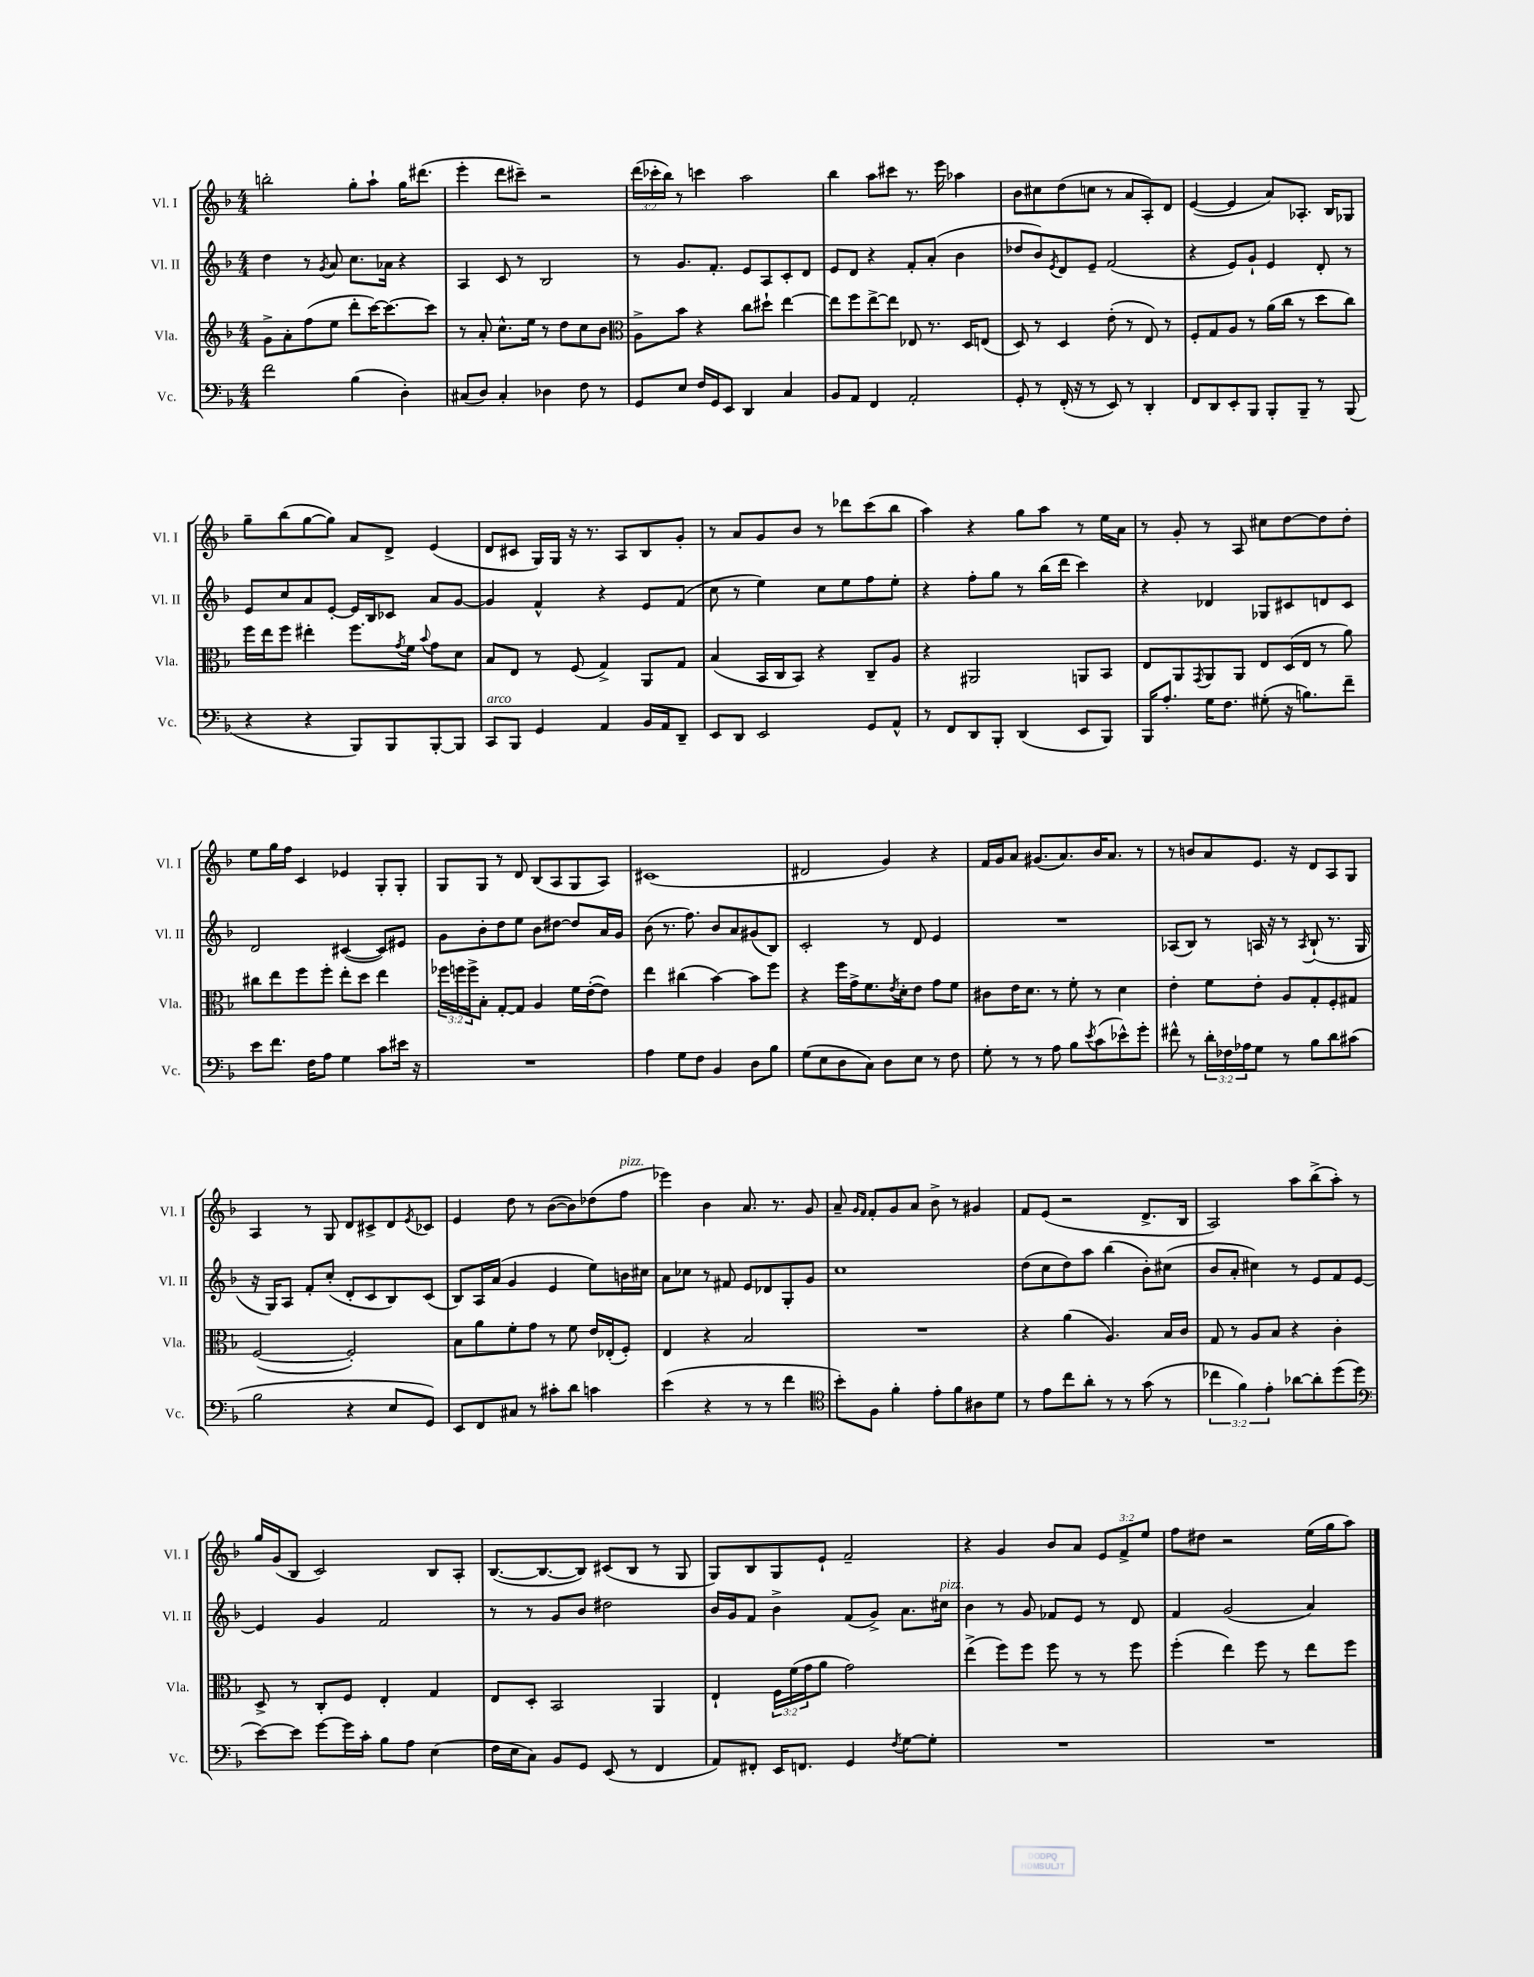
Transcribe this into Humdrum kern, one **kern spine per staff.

**kern	**kern	**kern	**kern
*staff4	*staff3	*staff2	*staff1
*clefF4	*clefG2	*clefG2	*clefG2
*k[b-]	*k[b-]	*k[b-]	*k[b-]
*M4/4	*M4/4	*M4/4	*M4/4
2f	8g^	4dd	2bb'
.	8a'	.	.
.	(8ff	8r	.
.	.	8qg	.
.	8ee	8a	.
(4B-	8ddd'	8.cc	8gg'
.	[16ccc)	.	8aa`
.	8.ccc_	16a-	.
4D')	.	4r	16gg
.	.	.	(8.ddd#
.	8ccc]	.	.
=	=	=	=
(8C#	8r	4A	4eee'
8D)	8a'	.	.
4C#'	8.cc^^	8c	8ddd
.	.	8r	8ccc#~)
.	16ee	.	.
4D-	8r	2B-	2r
.	8dd	.	.
8F	8cc	.	.
8r	8b-	.	.
=	=	=	=
*	*clefC3	*	*
8GG	8A^	8r	(24ddd
.	.	.	24ccc-'
.	.	.	24bb-)
8E	8b-	8.g	8r
16F	4r	.	4ccc
16GG	.	8.f'	.
8EE	.	.	.
4DD	8cc	8e	2aa
.	8dd#`	8A	.
4C	[4ee	8c'	.
.	.	8d	.
=	=	=	=
8BB-	8ee]	8e	4bb-
8AA	8ff	8d	.
4FF	[8ee^	4r	8aa
.	8ee]	.	8ccc#
2AA'	8E-	8f'	8.r
.	8.r	(8a'	.
.	.	.	16eee
.	.	4b-	4aa-
.	16D	.	.
.	(8E	.	.
=	=	=	=
8GG'	8D)	8dd-	8b-
8r	8r	8b-)	8cc#
.	.	8qe	.
(16FF'	4D	8d	(8dd
16r	.	.	.
8r	.	8e~	8cc
8EE)	(8e'	(2f	8r
8r	8r	.	8a
4DD'	8E)	.	8A')
.	8r	.	8d
=	=	=	=
8FF	8F'	4r	([4e
8DD	8G	.	.
8EE'	8A	8e)	4e]
8BBB-	8r	8g`	.
8BBB-'	(16a	4e	8a)
.	16cc	.	.
8BBB-~	8r	.	8.A-'
8r	8dd	8d'	.
.	.	.	16B-
(8BBB-	8cc)	8r	8G-
=	=	=	=
4r	16ff	8e	8gg~
.	16ee	.	.
.	8ff	8cc	(8bb-
4r	4ee#'	8a	[8gg
.	.	[8e'	8gg])
8BBB-)	8.ff	16e]	8a
.	.	16B-	.
8BBB-	.	8c-	8d^
.	8qg	.	.
.	16f	.	.
.	8qqb-	.	.
[8BBB-'	8g	8a	(4e
8BBB-]	8d	[8g	.
=	=	=	=
8CC	8B-	4g]	8d
8BBB-	8E	.	8c#
4GG	8r	4f^^	16G)
.	.	.	16G
.	(8F	.	16r
.	.	.	8.r
4AA	4G^)	4r	.
.	.	.	8A
16BB-	8AA	8e	8B-
16AA	.	.	.
8DD~	8G	(8f	8g'
=	=	=	=
8EE	(4B-	8cc	8r
8DD	.	8r	8a
2EE	16BB-	4ee)	8g
.	16C	.	.
.	8BB-)	.	8b-
.	4r	8cc	8r
.	.	8ee	8ddd-
8GG	8C~	8ff	(8ccc
8AA^^	8A	8ee'	8bb-
=	=	=	=
8r	4r	4r	4aa)
8FF	.	.	.
8DD	2AA#	8ff'	4r
8BBB-'	.	8gg	.
(4DD	.	8r	8gg
.	.	(16bb-	8aa
.	.	16ddd	.
8EE	8AA	4ccc)	8r
8BBB-)	8BB-	.	16ee
.	.	.	16a
=	=	=	=
16BBB-	8E	4r	8r
8.A'	.	.	.
.	8AA	.	8g'
.	8qGG	.	.
16G	8AA	4d-	8r
8.F	.	.	.
.	8AA	.	8A
(8G#'	8E	8G-	8cc#
16r	(16D	8c#	[8dd
8.B)	16E	.	.
.	8r	8d	8dd]
8f~	8a)	8c#	8dd'
=	=	=	=
8e	8cc#	2d	8ee
8.f	8ee	.	16gg
.	.	.	16ff
.	8ff	.	4c
16F	.	.	.
8A	8ff'	.	.
4G	8ee'	([4c#	4e-
.	8dd	.	.
8c	4ee	8c#])	8G'
16e#	.	8e#	8G'
16r	.	.	.
=	=	=	=
1r	24ff-	8g	8G
.	24ff	.	.
.	24ff^	.	.
.	8B-'	8b-'	8G
.	[8G'	8dd	8r
.	8G]	8ee	8d
.	4A	8b-	(8B-
.	.	[8dd#	8A
.	16f	8dd#]	8G
.	([16e'	.	.
.	8e])	16a	8A)
.	.	16g	.
=	=	=	=
4A	4ee	(8b-	(1c#
.	.	8.r	.
8G	(4cc#	.	.
.	.	8.ff)	.
8F	.	.	.
4BB-	[4b-)	8b-	.
.	.	8a	.
8D	8b-]	(8g#	.
8B-	8ff	8B-)	.
=	=	=	=
(8G	4r	2c'	2d#
8E	.	.	.
8D	16ff	.	.
.	16g^	.	.
8C)	8.f	.	.
8D	.	8r	4g)
.	8qe	.	.
.	16d'	.	.
8E	8e	8d	.
8r	8g	4e	4r
8F	8f	.	.
=	=	=	=
8G'	8c#	1r	16f
.	.	.	16g
8r	16e	.	8a
.	8.d	.	.
8r	.	.	(8.g#
8A	8r	.	.
.	.	.	8.a)
8B-	8f'	.	.
8qe	.	.	.
(8c	8r	.	16b-
.	.	.	8.a
8e-^^)	4d	.	.
8g'	.	.	8r
=	=	=	=
8f#^^	4e'	(8A-	8r
8r	.	8B-)	8b
24d'	8f	8r	8a
24F-	.	.	.
24A-	.	.	.
8G	8e'	16A	8.e
.	.	16r	.
8r	8A	8r	.
.	.	.	16r
.	.	8qA	.
8B-	8G'	(8B-`	8d
8d	8F'	8.r	8A
(8c#	8G#	.	8G
.	.	16G	.
=	=	=	=
2B-	([2F	16r	4A
.	.	16G)	.
.	.	8A	.
.	.	8f'	8r
.	.	(8cc'	8G
4r	2F'])	8d'	8d
.	.	8c	8c#^
8E	.	8B-)	8d
.	.	.	8qe
8GG)	.	(8c	8c-
=	=	=	=
8EE	8B-	8B-)	4e
8FF	8a	16A	.
.	.	(16a	.
8C#	8f'	4g	8dd
8r	8g	.	8r
8c#'	8r	4e	([8b-
8d	8f	.	8b-])
4c	16e	8ee)	(8dd-
.	(16E-'	.	.
.	8F')	16b	8ff
.	.	16cc#	.
=	=	=	=
(4e	4E	8a	4eee-)
.	.	8cc-	.
4r	4r	8r	4b-
.	.	8f#	.
8r	2B-	8e	8.a
8r	.	8d-	.
.	.	.	8.r
4f	.	8G'	.
.	.	8g	8g
=	=	=	=
*clefC4	*	*	*
8b-')	1r	1cc	8a~
.	.	.	16qqg
.	.	.	16qqf
8F	.	.	8f'
4f'	.	.	8g
.	.	.	8a
8e'	.	.	8b-^
8f	.	.	8r
8A#	.	.	4g#
8d	.	.	.
=	=	=	=
8r	4r	(8dd	8f
8e	.	8cc	(8e
8cc	(4a	8dd)	2r
8a'	.	8aa	.
8r	4.A)	(4bb-	.
8r	.	.	.
(8g	.	8b-')	8.d^
8r	16B-	(8cc#	.
.	16c	.	16B-
=	=	=	=
6cc-	8G	8b-	2A)
.	8r	8a'	.
6f)	.	.	.
.	8A	4cc#)	.
6e'	.	.	.
.	8B-	.	.
[8a-	4r	8r	8aa
8a-']	.	8e	(8bb-^
(8dd	4c'	8f	8aa')
8dd	.	[8e	8r
=	=	=	=
*clefF4	*	*	*
[8e)	8D^	4e]	16gg
.	.	.	(16g
8e]	8r	.	8B-
[8g	8C'	4g	2c)
16g]	8F	.	.
16c'	.	.	.
8B-	4E'	2f	.
8A	.	.	.
(4E	4G	.	8B-
.	.	.	8A'
=	=	=	=
16F	8E	8r	([8.B-
16E	.	.	.
8C)	8D'	8r	.
.	.	.	8.B-_
8BB-	2BB-	8g	.
8GG	.	8b-	8B-])
(8EE	.	2dd#	(8c#
8r	.	.	8B-
4FF	4AA	.	8r
.	.	.	8G
=	=	=	=
8AA)	4E`	16b-	8G)
.	.	16g	.
8FF#'	.	8f	8B-
16EE	24F	4b-^	8G
.	(24f	.	.
8.FF	.	.	.
.	24g	.	.
.	8a	.	8e`
4GG	2g)	(8f	2f~
.	.	8g^)	.
8qF	.	.	.
[8G	.	8.a	.
8G']	.	.	.
.	.	16cc#	.
=	=	=	=
1r	(4ee^	4b-	4r
.	8ff)	8r	4g
.	8ff	8g	.
.	8ff	8f-	8b-
.	8r	8e	8a
.	8r	8r	12e
.	.	.	12f^
.	8ff	8d	.
.	.	.	12ee
=	=	=	=
1r	(4ff'	4f	8ff
.	.	.	8dd#
.	4ee)	(2g	2r
.	8ff	.	.
.	8r	.	.
.	8ee	4a)	(16ee
.	.	.	16gg
.	8ff	.	8aa)
==	==	==	==
*-	*-	*-	*-
